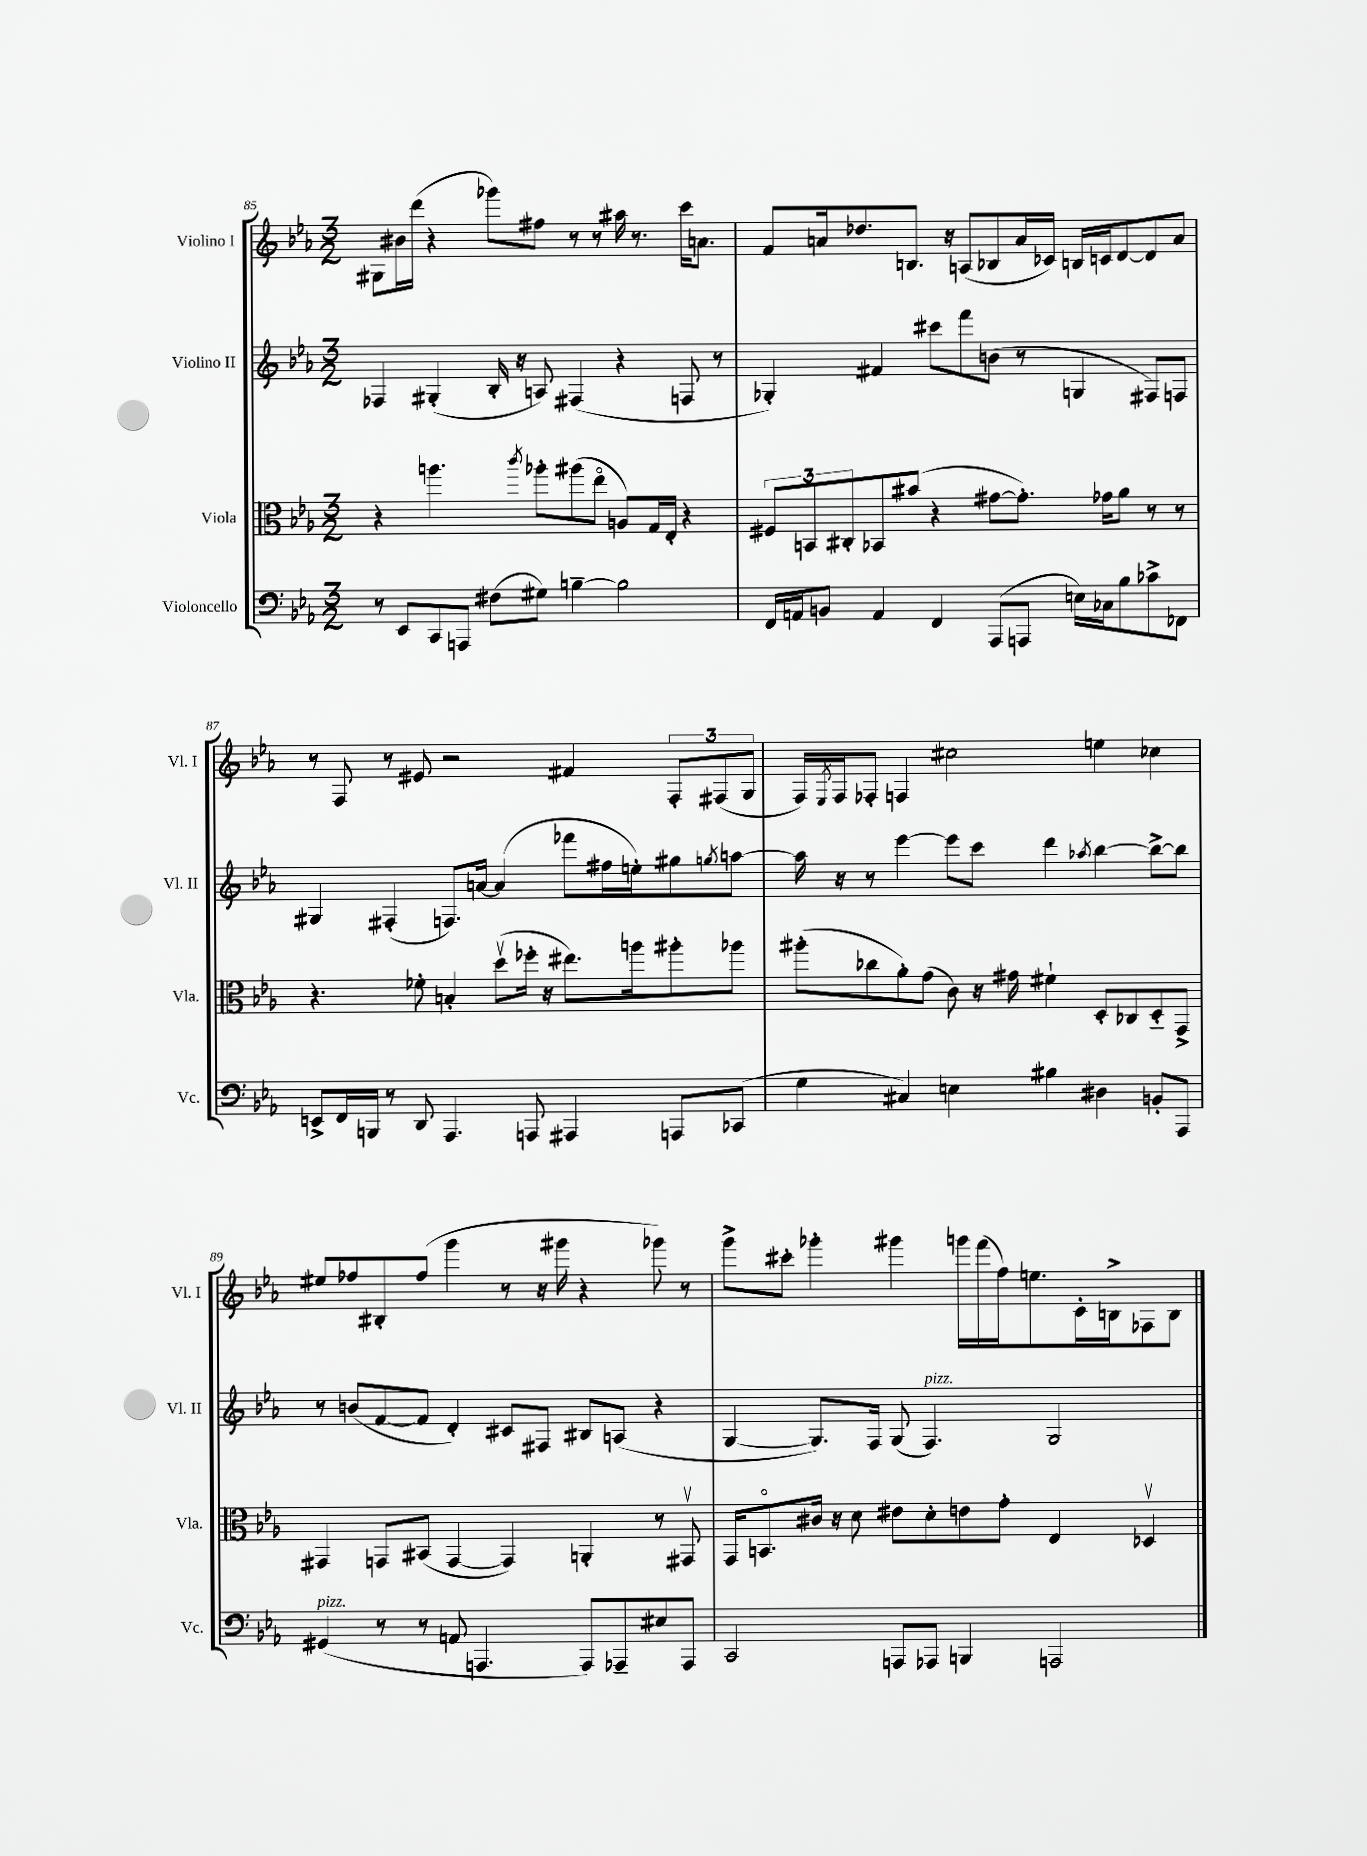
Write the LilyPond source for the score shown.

<<
\new StaffGroup <<
\new Staff = "s0" \with { instrumentName = "Violino I" shortInstrumentName = "Vl. I" } {
    \clef treble \key ees \major \numericTimeSignature \time 3/2
    gis8 bis'16 d'''16( r4 ges'''8) fis''8 r8 r8 ais''16 r8. c'''16 a'8. |
    f'8 a'16 des''8. b8. r16 a8( bes8 a'16 ces'16) b16 c'16 d'8~ d'8 a'8 |
    r8 f8 r8 eis'8 r2 fis'4 \tuplet 3/2 { f8-. fis8( g8 } |
    f16) \acciaccatura { ees8 } f16 fes8-. f4 cis''2 e''4 ces''4 |
    eis''8 fes''8 bis8-. fes''8( g'''4 r8 r16 gis'''16 r4 ges'''8) r8 |
    g'''8-> cis'''8-. ges'''4-. gis'''4 g'''16 f'''16( f''16) e''8. c'16-. b16-> fes8 b8 \bar "|." |
}
\new Staff = "s1" \with { instrumentName = "Violino II" shortInstrumentName = "Vl. II" } {
    \clef treble \key ees \major \numericTimeSignature \time 3/2
    fes4 gis4-.( bes16-. r16 a8) fis4( r4 f8 r8 |
    ges4-.) fis'4 cis'''8 f'''8 b'8( r8 g4 fis8) f8 |
    gis4 fis4-.( f8.) a'16~ a'4( fes'''8 fis''16 e''16-.) gis''8 \acciaccatura { g''8 } a''8~ |
    a''16 r16 r8 ees'''4~ ees'''8 c'''8 d'''4 \acciaccatura { aes''8 } bes''4~ bes''8~-> bes''8 |
    r8 b'8( f'8~ f'8 d'4-.) cis'8 fis8 bis8 a8( r4 |
    g4~ g8.) f16 g8( f4.^\markup { \italic "pizz." }) g2 \bar "|." |
}
\new Staff = "s2" \with { instrumentName = "Viola" shortInstrumentName = "Vla." } {
    \clef alto \key ees \major \numericTimeSignature \time 3/2
    r4 a''4. \acciaccatura { c'''8 } aes''8-. ais''8( ees''8\flageolet a8) g16 ees16-. r4 |
    \tuplet 3/2 { fis8 b,8 cis8-. } bes,8 bis'8( r4 gis'8~ gis'8.-.) ges'16 aes'8 r8 r8 |
    r4. fes'8-. b4-. d''8\upbow( fes''16-. r16 eis''8.) a''16 ais''8-. aes''8 |
    ais''8-.( ces''8 aes'8-.) g'8( c'8) r16 gis'16 fis'4-! d8-. ces8 d8-_ g,8-> |
    gis,4 g,8 bis,8( g,4~ g,4) a,4-. r8 gis,8\upbow |
    g,16 b,8.\flageolet cis'16 r16 d'8 eis'8 d'8-. e'8 g'8-. ees4 des4\upbow \bar "|." |
}
\new Staff = "s3" \with { instrumentName = "Violoncello" shortInstrumentName = "Vc." } {
    \clef bass \key ees \major \numericTimeSignature \time 3/2
    r8 ees,8 c,8 a,,8 fis8( gis8) b4~-- b2 |
    f,16 a,16 b,8 a,4 f,4 aes,,8( a,,8 e16) ces16 bes8 ces'8-> fes,8 |
    e,8-> f,16 b,,16 r8 d,8 aes,,4. a,,8 ais,,4 a,,8 ces,8( |
    g4 cis4) e4 bis4 dis4 b,8-. aes,,8 |
    gis,4^\markup { \italic "pizz." }( r8 r8 a,8 a,,4. a,,8) aes,,8-- eis8 aes,,8 |
    c,2 a,,8 aes,,8 b,,4 a,,2 \bar "|." |
}
>>
>>
\layout { \context { \Score currentBarNumber = #85 } }
